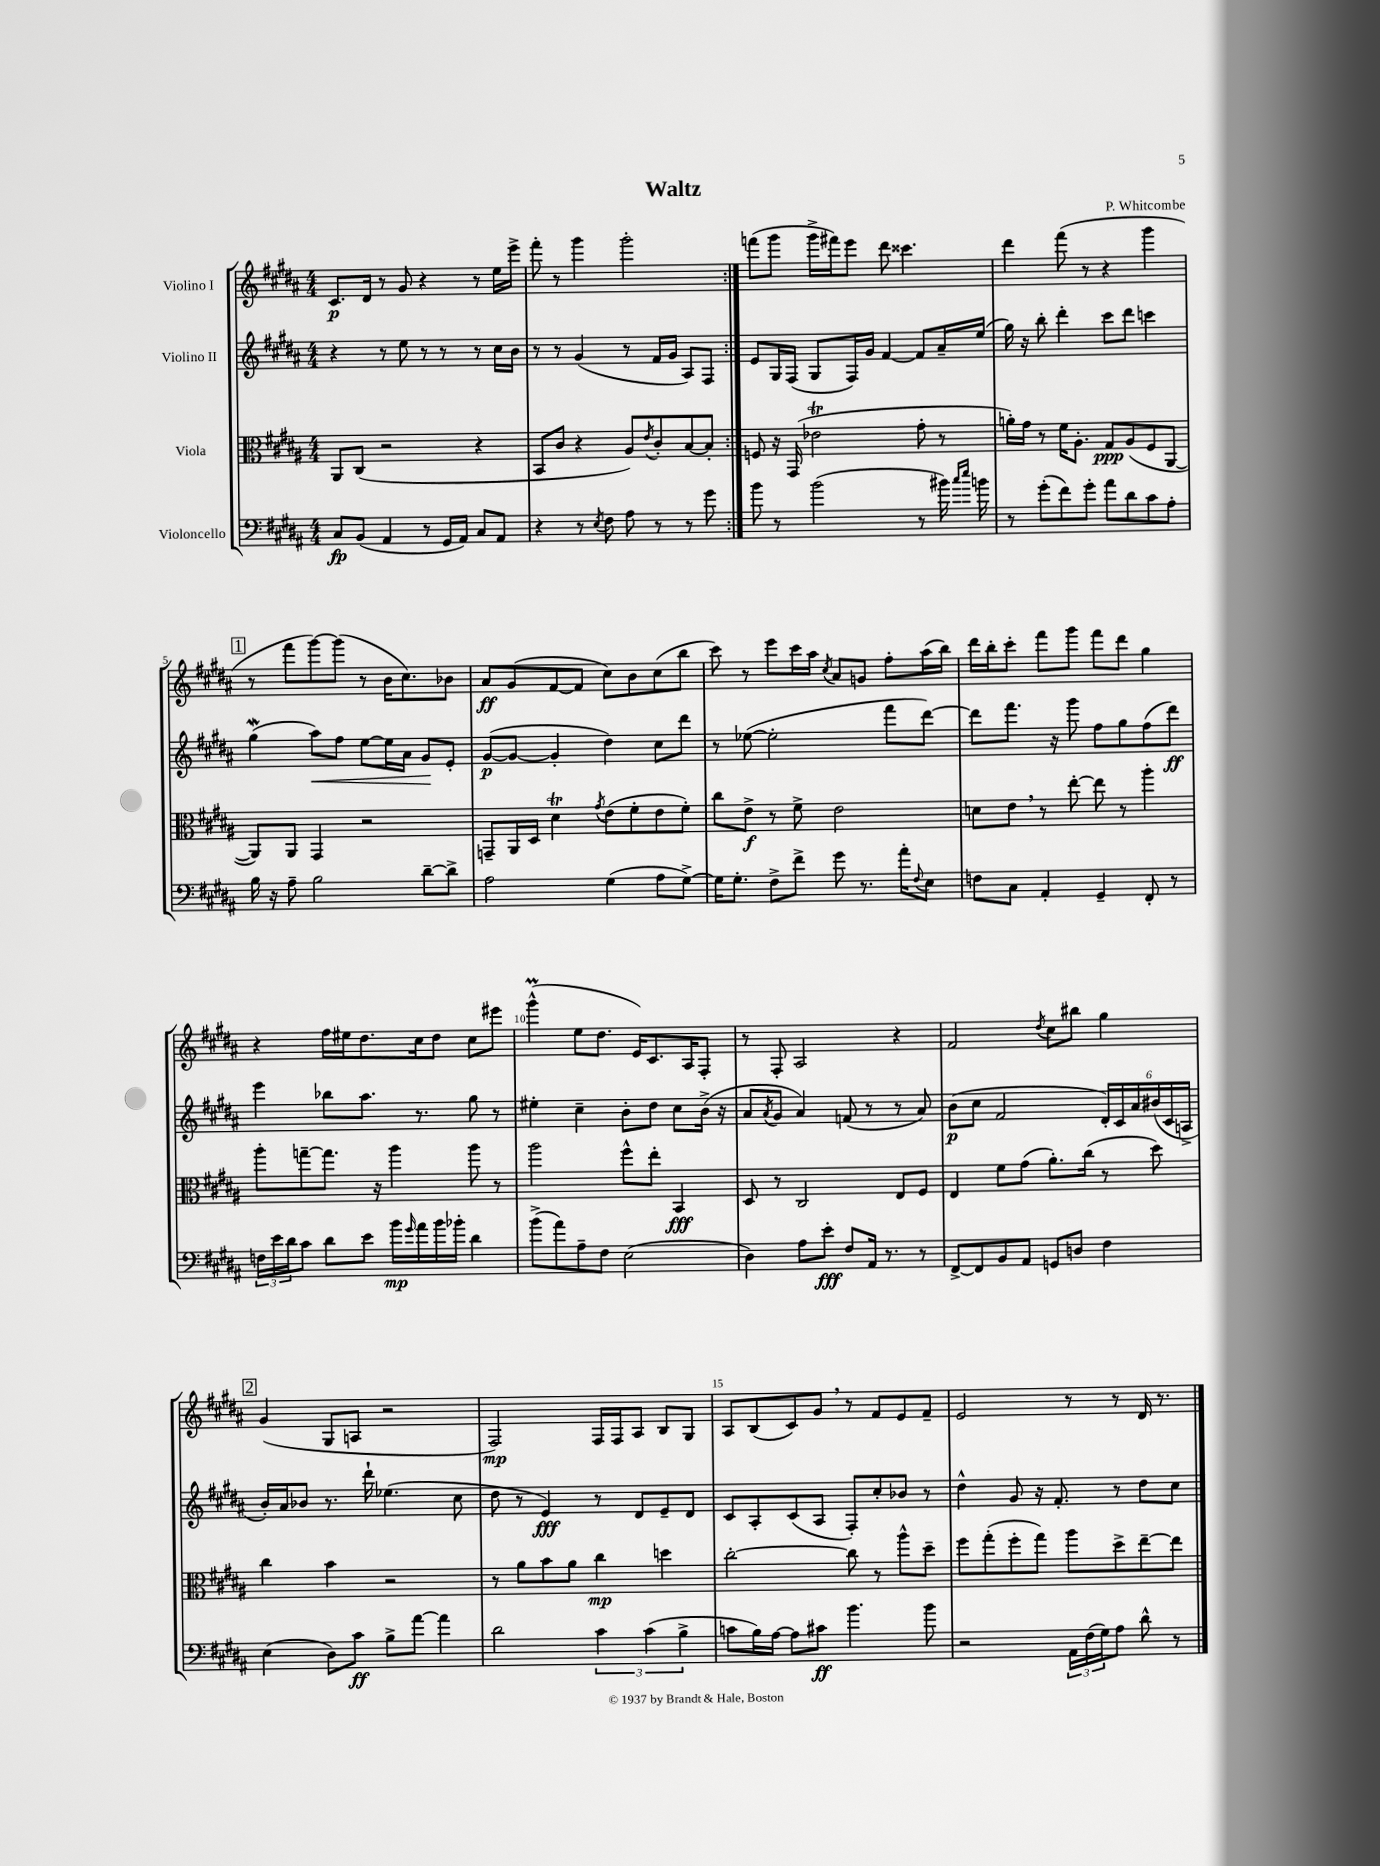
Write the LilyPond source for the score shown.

\header { title = "Waltz" composer = "P. Whitcombe" }
<<
\new StaffGroup <<
\new Staff = "s0" \with { instrumentName = "Violino I" } {
    \clef treble \key b \major \numericTimeSignature \time 4/4
    \repeat volta 2 { cis'8.\p dis'16 r8 gis'8 r4 r8 e''16 e'''16-> |
    fis'''8-. r8 gis'''4 gis'''2-. | }
    f'''8( gis'''8 gis'''16-> fis'''16) e'''8 dis'''8 cisis'''4. |
    dis'''4 fis'''8( r8 r4 gis'''4 |
    \mark \markup { \box "1" } r8 fis'''8 gis'''8~) gis'''8( r8 b'16 cis''8.) bes'8 |
    ais'8\ff gis'8( fis'8~ fis'8 cis''8) b'8 cis''8( b''8 |
    cis'''8) r8 e'''8 cis'''16 ais''16 \acciaccatura { cis''8 } ais'8 g'8 fis''8-. ais''16( b''16) |
    dis'''16 b''16-. cis'''8-. fis'''8 gis'''8 fis'''8 dis'''8 gis''4 |
    r4 fis''16 eis''16 dis''8. cis''16 dis''8 cis''8 eis'''8 |
    gis'''4-^\prall( e''8 dis''8. e'16) cis'8. ais16 fis8-. |
    r8 fis8-. ais2 r4 |
    fis'2 \acciaccatura { dis''8 } cis''8 bis''8 gis''4 |
    \mark \markup { \box "2" } gis'4( gis8 a8 r2 |
    fis2\mp) fis16 fis16 ais8 b8 gis8 |
    ais8 b8( cis'8) gis'8 \breathe r8 fis'8 e'8 fis'8-- |
    e'2 r8 r8 dis'16 r8. \bar "|." |
}
\new Staff = "s1" \with { instrumentName = "Violino II" } {
    \clef treble \key b \major \numericTimeSignature \time 4/4
    \repeat volta 2 { r4 r8 e''8 r8 r8 r8 cis''16 b'16 |
    r8 r8 gis'4( r8 fis'16 gis'16 ais8) fis8 | }
    e'8 gis16 fis16( gis8 fis16) gis'16 fis'4~ fis'8 ais'16-- e''16( |
    gis''16) r16 b''8-. dis'''4-. cis'''8 dis'''8 c'''4 |
    \mark \markup { \box "1" } gis''4\mordent( ais''8\<) fis''8 e''8~ e''16 ais'16 gis'8\! e'8-. |
    gis'8~\p( gis'8~ gis'4-. dis''4) cis''8 dis'''8 |
    r8 ees''8~( ees''2-. fis'''8 dis'''8~) |
    dis'''8 fis'''8. r16 gis'''8 fis''8 gis''8 fis''8( dis'''8\ff) |
    e'''4 bes''8 ais''8. r8. gis''8 r8 |
    eis''4-. cis''4-- b'8-. dis''8 cis''8 b'16->( r16 |
    ais'8 \acciaccatura { ais'8 } gis'8 ais'4) f'8( r8 r8 ais'8) |
    b'8\p( cis''8 fis'2 \tuplet 6/4 { dis'16-.) cis'16 ais'16 bis'16( cis'16 a16-> } |
    \mark \markup { \box "2" } b'16-.) ais'16 bes'8 r8. dis'''16-! ees''4.( cis''8 |
    dis''8 r8 e'4\fff) r8 dis'8 e'8-- dis'8 |
    cis'8 ais8-. cis'8( ais8 fis8-.) cis''8-. bes'8 r8 |
    dis''4-^ gis'8 r16 fis'8.-. r8 dis''8 cis''8 \bar "|." |
}
\new Staff = "s2" \with { instrumentName = "Viola" } {
    \clef alto \key b \major \numericTimeSignature \time 4/4
    \repeat volta 2 { ais,8 cis8( r2 r4 |
    b,8 cis'8 r4 ais8) \acciaccatura { e'8 } cis'8-. b8~ b8-. | }
    f8 r16 gis,16( ees'2\trill gis'8-. r8 |
    a'16-.) gis'16 r8 fis'16 ais8.-. gis8\ppp ais8( fis8 ais,8~ |
    \mark \markup { \box "1" } ais,8) ais,8 gis,4 r2 |
    g,8-- ais,16 dis16 dis'4\trill \acciaccatura { gis'8 } e'8( fis'8-. e'8 fis'8-.) |
    cis''8 e'8->\f r8 fis'8-> e'2 |
    d'8 e'8 \breathe r8 e''8~-. e''8 r8 ais''4-. |
    ais''8-. g''8~-- g''8. r16 ais''4 ais''8 r8 |
    ais''2 fis''8-^ e''8-. b,4\fff |
    dis8 r8 cis2 e8 fis8 |
    e4 fis'8 gis'8( ais'8.-.) cis''16( r8 dis''8) |
    \mark \markup { \box "2" } cis''4 b'4 r2 |
    r8 ais'8 b'8 ais'8 cis''4\mp d''4 |
    cis''2~-. cis''8 r8 ais''8-^ dis''8-- |
    fis''8 gis''8-.( fis''8-. gis''8) ais''8 dis''8-> e''8~-- e''8 \bar "|." |
}
\new Staff = "s3" \with { instrumentName = "Violoncello" } {
    \clef bass \key b \major \numericTimeSignature \time 4/4
    \repeat volta 2 { cis8\fp b,8( ais,4 r8 gis,16 ais,16) cis8 ais,8 |
    r4 r8 \acciaccatura { e8 } fis8 ais8 r8 r8 gis'8 | }
    b'8 r8 b'2( r8 bis'16) \grace { cis''16 e''16 } b'16 |
    r8 gis'8-.( fis'8) gis'8-. ais'8 dis'8 cis'8 ais8-. |
    \mark \markup { \box "1" } b16 r16 ais8-- b2 dis'8~-- dis'8-> |
    ais2 gis4( ais8 gis8~->) |
    gis16 gis8.-. fis8-> fis'8-> gis'8 r8. ais'16-. \appoggiatura { fis8 } e8 |
    f8 cis8 ais,4-. gis,4-- fis,8-. r8 |
    \tuplet 3/2 { f16 e'16 dis'16 } cis'8 dis'8 e'8 b'16\mp \grace { gis'16 } ais'16 b'16 bes'16-. dis'4 |
    b'8->( ais'8) ais8-- fis8 e2( |
    dis4) ais8 e'8-.\fff fis8 ais,16 r8. r8 |
    fis,8~-> fis,8 b,8 ais,8 g,8 d8 fis4 |
    \mark \markup { \box "2" } e4( dis8) cis'8\ff b8-> ais'8~ ais'4 |
    dis'2 \tuplet 3/2 { cis'4 cis'4( b4-> } |
    c'8 b16) ais16~ ais8 cis'8\ff b'4. b'8 |
    r2 \tuplet 3/2 { ais,16 fis16( gis16) } ais8 dis'8-^ r8 \bar "|." |
}
>>
>>
\layout { \context { \Score \override BarNumber.break-visibility = ##(#f #t #t) barNumberVisibility = #(every-nth-bar-number-visible 5) } }
